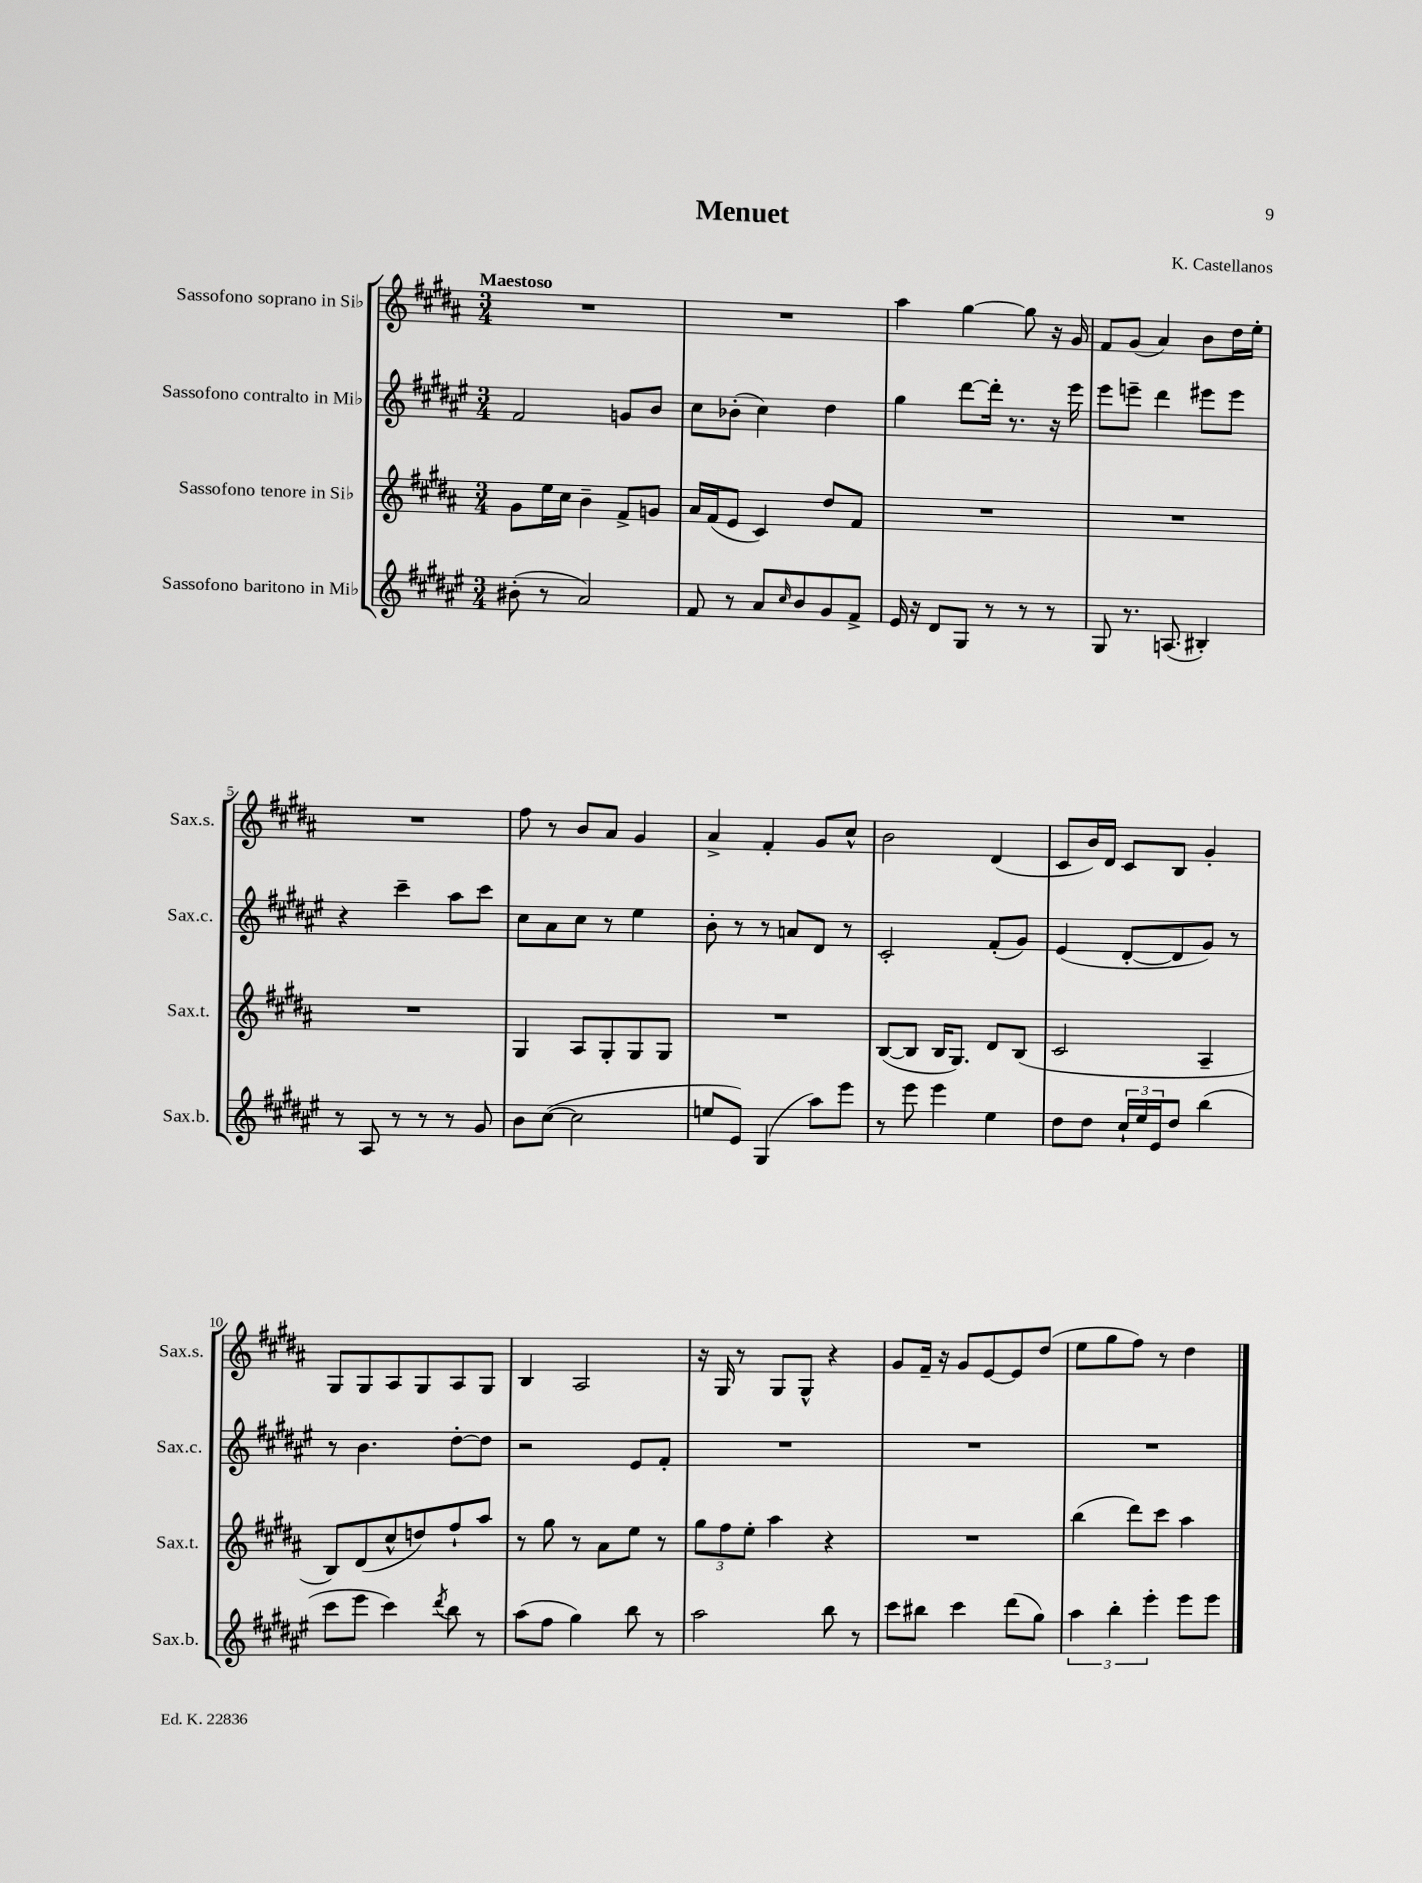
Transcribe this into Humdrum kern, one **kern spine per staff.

**kern	**kern	**kern	**kern
*part4	*part3	*part2	*part1
*staff4	*staff3	*staff2	*staff1
*I"Sassofono baritono in Mi♭	*I"Sassofono tenore in Si♭	*I"Sassofono contralto in Mi♭	*I"Sassofono soprano in Si♭
*I'Sax.b.	*I'Sax.t.	*I'Sax.c.	*I'Sax.s.
*clefG2	*clefG2	*clefG2	*clefG2
*k[f#c#g#d#a#e#]	*k[f#c#g#d#a#]	*k[f#c#g#d#a#e#]	*k[f#c#g#d#a#]
*M3/4	*M3/4	*M3/4	*M3/4
=1	=1	=1	=1
!	!	!	!LO:TX:a:B:t=Maestoso
(8b#X'\	8g#\L	2f#/	2.r
8r	16ee\L	.	.
.	16cc#\JJ	.	.
2a#/)	4b~\	.	.
.	8f#^/L	8gn/L	.
.	8gn/J	8b/J	.
=2	=2	=2	=2
8f#/	16a#/LL	8cc#\L	2.r
.	(16f#/J	.	.
8r	8e/J	(8b-X'\J	.
8a#/L	4c#/)	4cc#\)	.
16qqcc#/	.	.	.
8b/	.	.	.
8g#/	8dd#/L	4dd#\	.
8f#^/J	8f#/J	.	.
=3	=3	=3	=3
16e#/	2.r	4gg#\	4aa#\
16r	.	.	.
8d#/L	.	.	.
8G#/J	.	[8ddd#\L	[4gg#\
8r	.	16ddd#'\Jk]	.
.	.	8.r	.
8r	.	.	8gg#\]
8r	.	16r	16r
.	.	16eee#\	16g#/
=4	=4	=4	=4
8G#/	2.r	8eee#\L	8f#/L
8.r	.	8eeen~\J	(8g#/J
.	.	4ddd#\	4a#/)
(8.An/	.	.	.
4B#X'/)	.	8eee#X\L	8b\L
.	.	8eee#\J	16dd#\L
.	.	.	16ee'\JJ
!!LO:LB:g=z
=5	=5	=5	=5
8r	2.r	4r	2.r
8A#/	.	.	.
8r	.	4ccc#~\	.
8r	.	.	.
8r	.	8aa#\L	.
8g#/	.	8ccc#\J	.
=6	=6	=6	=6
8b\L	4G#/	8cc#\L	8ff#\
([8cc#\J	.	8a#\	8r
2cc#\]	8A#/L	8cc#\J	8b/L
.	8G#'/	8r	8a#/J
.	8G#/	4ee#\	4g#/
.	8G#/J	.	.
=7	=7	=7	=7
8een/L	2.r	8b'\	4a#^/
8e#/J)	.	8r	.
(4G#/	.	8r	4f#'/
.	.	8an/L	.
8aa#\L)	.	8d#/J	8g#/L
8eee#\J	.	8r	8cc#^^/J
=8	=8	=8	=8
8r	([8B/L	2c#'/	2b\
8eee#\	8B/J]	.	.
4eee#\	16B/KL	.	.
.	8.G#/J)	.	.
4ee#\	8d#/L	(8f#'/L	(4d#/
.	(8B/J	8g#/J)	.
=9	=9	=9	=9
8dd#\L	2c#/	(4e#/	8c#/L
8dd#\J	.	.	16b/L)
.	.	.	16d#/JJ
24cc#`/LL	.	[8d#'/L	8c#/L
24ee#/	.	.	.
24e#/J	.	.	.
8dd#/J	.	8d#/]	8B/J
(4bb\	4A#~/	8g#/J)	4g#'/
.	.	8r	.
!!LO:LB:g=z
=10	=10	=10	=10
8ccc#\L	8B/L)	8r	8G#/L
8eee#\J	(8d#/	4.b\	8G#/
4ccc#\)	8cc#^^/	.	8A#/
.	8ddn/)	.	8G#/
8qddd#/	.	.	.
8bb\	8ff#`/	[8dd#'\L	8A#/
8r	8aa#/J	8dd#\J]	8G#/J
=11	=11	=11	=11
(8aa#\L	8r	2r	4B/
8ff#\J	8gg#\	.	.
4gg#\)	8r	.	2A#/
.	8a#\L	.	.
8bb\	8ee\J	8e#/L	.
8r	8r	8f#'/J	.
=12	=12	=12	=12
2aa#\	12gg#\L	2.r	16r
.	.	.	16G#/
.	12ff#\	.	.
.	.	.	8r
.	12ee'\J	.	.
.	4aa#\	.	8G#/L
.	.	.	8G#^^/J
8bb\	4r	.	4r
8r	.	.	.
=13	=13	=13	=13
8ccc#\L	2.r	2.r	8g#/L
8bb#X\J	.	.	16f#~/Jk
.	.	.	16r
4ccc#\	.	.	8g#/L
.	.	.	[8e/
(8ddd#\L	.	.	8e/]
8gg#\J)	.	.	(8dd#/J
=14	=14	=14	=14
6aa#\	(4bb\	2.r	8ee\L
.	.	.	8gg#\
6bb'\	.	.	.
.	8ddd#\L)	.	8ff#\J)
6eee#'\	.	.	.
.	8ccc#\J	.	8r
8eee#\L	4aa#\	.	4dd#\
8eee#\J	.	.	.
==	==	==	==
*-	*-	*-	*-
